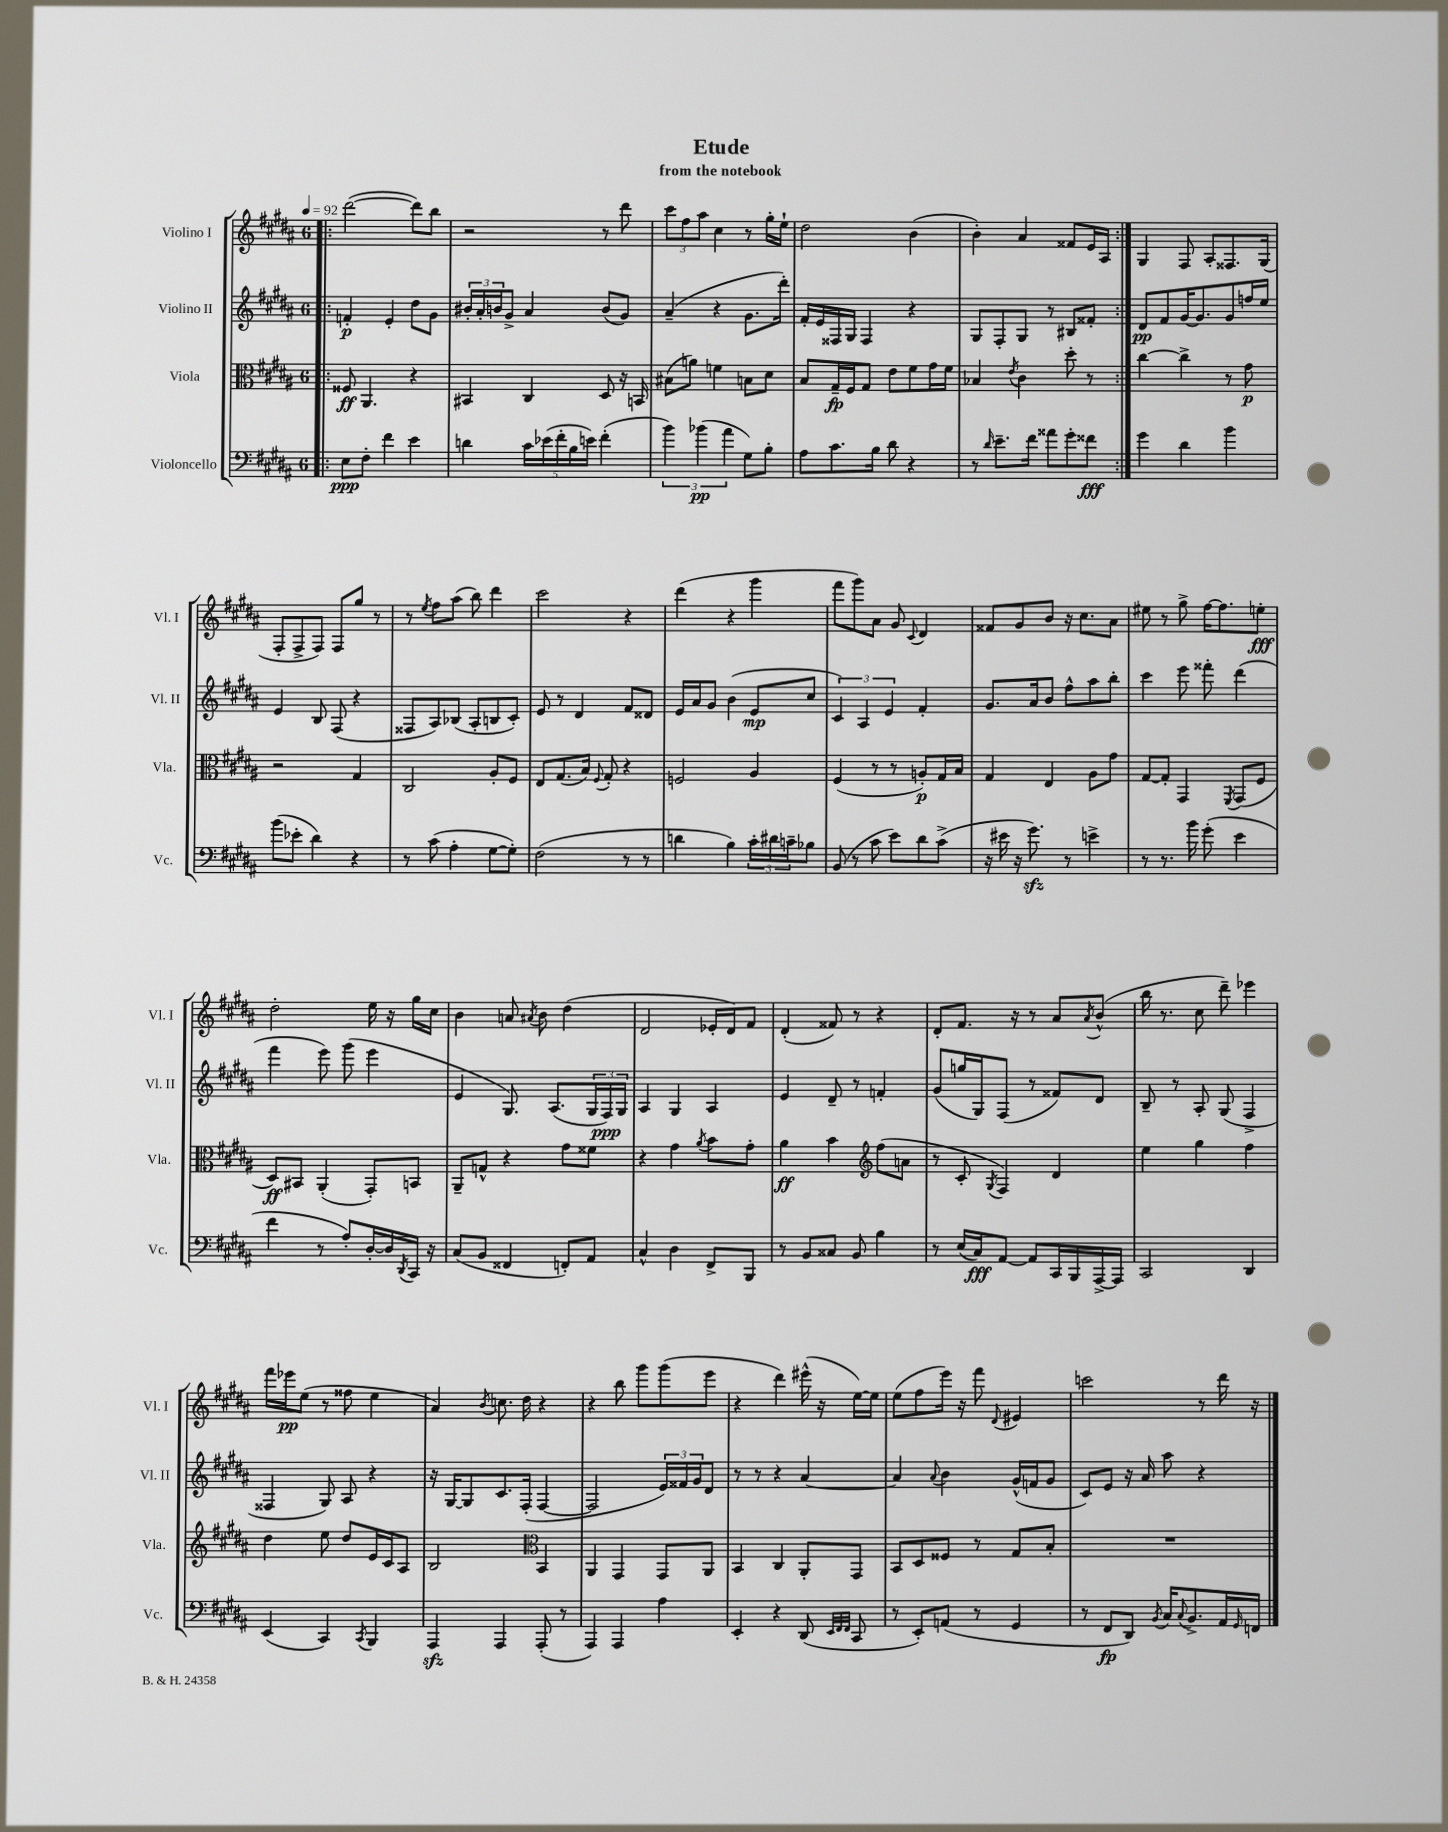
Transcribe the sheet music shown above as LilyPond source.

\header { title = "Etude" subtitle = "from the notebook" }
<<
\new StaffGroup <<
\new Staff = "s0" \with { instrumentName = "Violino I" shortInstrumentName = "Vl. I" } {
    \clef treble \key b \major \once \override Staff.TimeSignature.style = #'single-digit \time 6/8 \tempo 4 = 92
    \repeat volta 2 { \bar ".|:" dis'''2~( dis'''8) b''8 |
    r2 r8 dis'''8 |
    \tuplet 3/2 { cis'''8 fis''8 ais''8 } cis''4 r8 gis''16-. e''16-! |
    dis''2 b'4( |
    b'4-.) ais'4 fisis'8 e'16 ais16 | }
    gis4 fis8 ais8-. fisis8. gis16( |
    fis8-. fis8-> fis8) fis8 gis''8 r8 |
    r8 \acciaccatura { e''8 } fis''8 ais''8( b''8) dis'''4 |
    cis'''2 r4 |
    dis'''4( r4 gis'''4 |
    fis'''8 gis'''8) ais'8 gis'8 \appoggiatura { cis'8 } dis'4 |
    fisis'8 gis'8 b'8 r16 cis''8. ais'8 |
    eis''8 r8 gis''8-> fis''16~ fis''8. e''8-.\fff |
    dis''2-. e''16 r16 gis''16 cis''16 |
    b'4 a'8 \acciaccatura { ais'8 } b'8 dis''4( |
    dis'2 ees'16-. dis'16) fis'8 |
    dis'4-.( fisis'8) r8 r4 |
    dis'8-. fis'8. r16 r8 ais'8 \acciaccatura { ais'8 } b'8-^( |
    b''16 r8. cis''8 dis'''8--) ees'''4 |
    fis'''16 ees'''16\pp e''8( r8 fisis''8 e''4 |
    ais'4) \acciaccatura { b'8 } c''8. dis''16 r4 |
    r4 b''8 gis'''8 gis'''8( e'''8 |
    r4 dis'''4) eis'''16-^( r16 e''16~) e''16 |
    e''8( fis''8 e'''16) r16 fis'''8 \appoggiatura { dis'8 } eis'4 |
    c'''2 r8 dis'''16 r16 \bar "|." |
}
\new Staff = "s1" \with { instrumentName = "Violino II" shortInstrumentName = "Vl. II" } {
    \clef treble \key b \major \once \override Staff.TimeSignature.style = #'single-digit \time 6/8
    \repeat volta 2 { \bar ".|:" f'4-.\p e'4-. dis''8 gis'8 |
    \tuplet 3/2 { bis'16-. ais'16-. b'16 } gis'8-> ais'4 b'8( gis'8) |
    ais'4--( r4 gis'8. dis'''16-.) |
    fis'16-. e'16 fisis16 gis16 fisis4 r4 |
    gis8 fis8-. gis8 r8 bis8 fisis'8-. | }
    dis'8\pp fis'8 gis'16~ gis'8. gis'8 f''16 e''16 |
    e'4 b8 fis8( r4 |
    fisis8 ais8) bes8( ais8-. b8 cis'8-.) |
    e'8 r8 dis'4 fis'8 disis'8 |
    e'16 ais'16 gis'8 b'4( e'8\mp cis''8 |
    \tuplet 3/2 { cis'4) ais4 e'4 } fis'4-. |
    gis'8. ais'16 b'8 fis''8-^ ais''8 b''8-. |
    cis'''4 e'''8 fisis'''8-. dis'''4( |
    fis'''4 e'''8) gis'''8( e'''4 |
    e'4 gis8.) ais8.( \tuplet 3/2 { gis16 fis16\ppp) gis16 } |
    ais4 gis4 ais4 |
    e'4 dis'8-- r8 f'4-. |
    gis'8( g''16 gis16) fis8( r8 fisis'8) dis'8 |
    b8-- r8 ais8-. gis8( fis4-> |
    fisis4 gis8) ais8 r4 |
    r16 gis16~ gis8 cis'8. fis16-.( fis4~ |
    fis2 \tuplet 3/2 { e'16) fisis'16 gis'16 } dis'8 |
    r8 r8 r4 ais'4~ |
    ais'4 \appoggiatura { ais'8 } b'4 gis'16-^( f'16 gis'8 |
    cis'8) e'8 r16 ais'16 ais''8 r4 \bar "|." |
}
\new Staff = "s2" \with { instrumentName = "Viola" shortInstrumentName = "Vla." } {
    \clef alto \key b \major \once \override Staff.TimeSignature.style = #'single-digit \time 6/8
    \repeat volta 2 { \bar ".|:" fisis8\ff ais,4. r4 |
    bis,4 cis4 dis8 r16 b,16 |
    bis8( a'8) f'4 b8 dis'8 |
    b8 gis16--\fp fis16 gis8 e'8 fis'8 gis'16 fis'16 |
    bes4 \acciaccatura { e'8 } cis'4 dis''8-. r8 | }
    cis''4~ cis''4-> r8 gis'8\p |
    r2 gis4 |
    cis2 ais8-. fis8 |
    e8 gis8.( b16) \appoggiatura { fis8 } gis8-. r4 |
    f2 ais4 |
    fis4( r8 r8 a8-.\p) gis16 b16 |
    gis4 e4 ais8 gis'8 |
    gis8~ gis8-. gis,4 \acciaccatura { fis,8 } gis,8( fis8 |
    dis8\ff) bis,8 ais,4-.( gis,8-.) b,8 |
    ais,8-- g8-^ r4 gis'8 fisis'8 |
    r4 gis'4 \acciaccatura { ais'8 } b'8 gis'8-. |
    ais'4\ff b'4 \clef treble fis''8( a'8 |
    r8 cis'8-. \acciaccatura { gis8 } fis4) dis'4 |
    e''4 gis''4 fis''4 |
    dis''4 e''8 dis''8 e'16 cis'16 ais8 |
    b2 \clef alto b,4 |
    ais,4 gis,4 gis,8 ais,8 |
    b,4 cis4 ais,8-. gis,8 |
    b,8 dis8 fisis8 r8 gis8 b8-. |
    R2. \bar "|." |
}
\new Staff = "s3" \with { instrumentName = "Violoncello" shortInstrumentName = "Vc." } {
    \clef bass \key b \major \once \override Staff.TimeSignature.style = #'single-digit \time 6/8
    \repeat volta 2 { \bar ".|:" e8\ppp fis8-. fis'4 e'4 |
    d'4 \tuplet 5/4 { cis'16 ees'16( fis'16-. b16 e'16) } fis'4-.( |
    \tuplet 3/2 { b'4) bes'4\pp( ais'4 } gis8) b8-. |
    ais8 cis'8. b16 dis'8 r4 |
    r8 \grace { dis'16 } e'8.-- fis'16 aisis'8 gis'8-. fisis'8\fff | }
    gis'4 dis'4 b'4 |
    b'8( ees'8-. dis'4) r4 |
    r8 cis'8( ais4-. gis8~ gis8-.) |
    fis2( r8 r8 |
    d'4 b4) \tuplet 3/2 { cis'16-. dis'16 c'16-- } bes8 |
    b,8( r8 cis'8 e'8) dis'8 cis'8->( |
    r16 eis'16 r16 gis'8.\sfz) r8 e'4-> |
    r8 r8. b'16 gis'8-.( e'4 |
    fis'4 r8 ais8-.) dis16~-. dis16 \acciaccatura { dis,8 } cis,16 r16 |
    cis8( b,8 fisis,4 f,8-.) ais,8 |
    cis4-^ dis4 fis,8-> b,,8 |
    r8 b,8 cisis8 b,8 b4 |
    r8 e16( cis16\fff) ais,8~ ais,8 cis,16 b,,16 ais,,16~-> ais,,16 |
    cis,2 dis,4 |
    e,4( cis,4) \acciaccatura { cis,8 } b,,4 |
    ais,,4\sfz ais,,4 ais,,8-.( r8 |
    ais,,4) ais,,4 ais4 |
    e,4-. r4 dis,8( \grace { e,32 fis,32 fis,32 } cis,8 |
    r8 e,8-.) a,8( r8 gis,4 |
    r8 fis,8\fp dis,8) \acciaccatura { b,8 } cis16 \appoggiatura { cis8 } b,8.-> ais,16 \grace { gis,16 } f,16 \bar "|." |
}
>>
>>
\layout { \context { \Score \remove "Bar_number_engraver" } }
